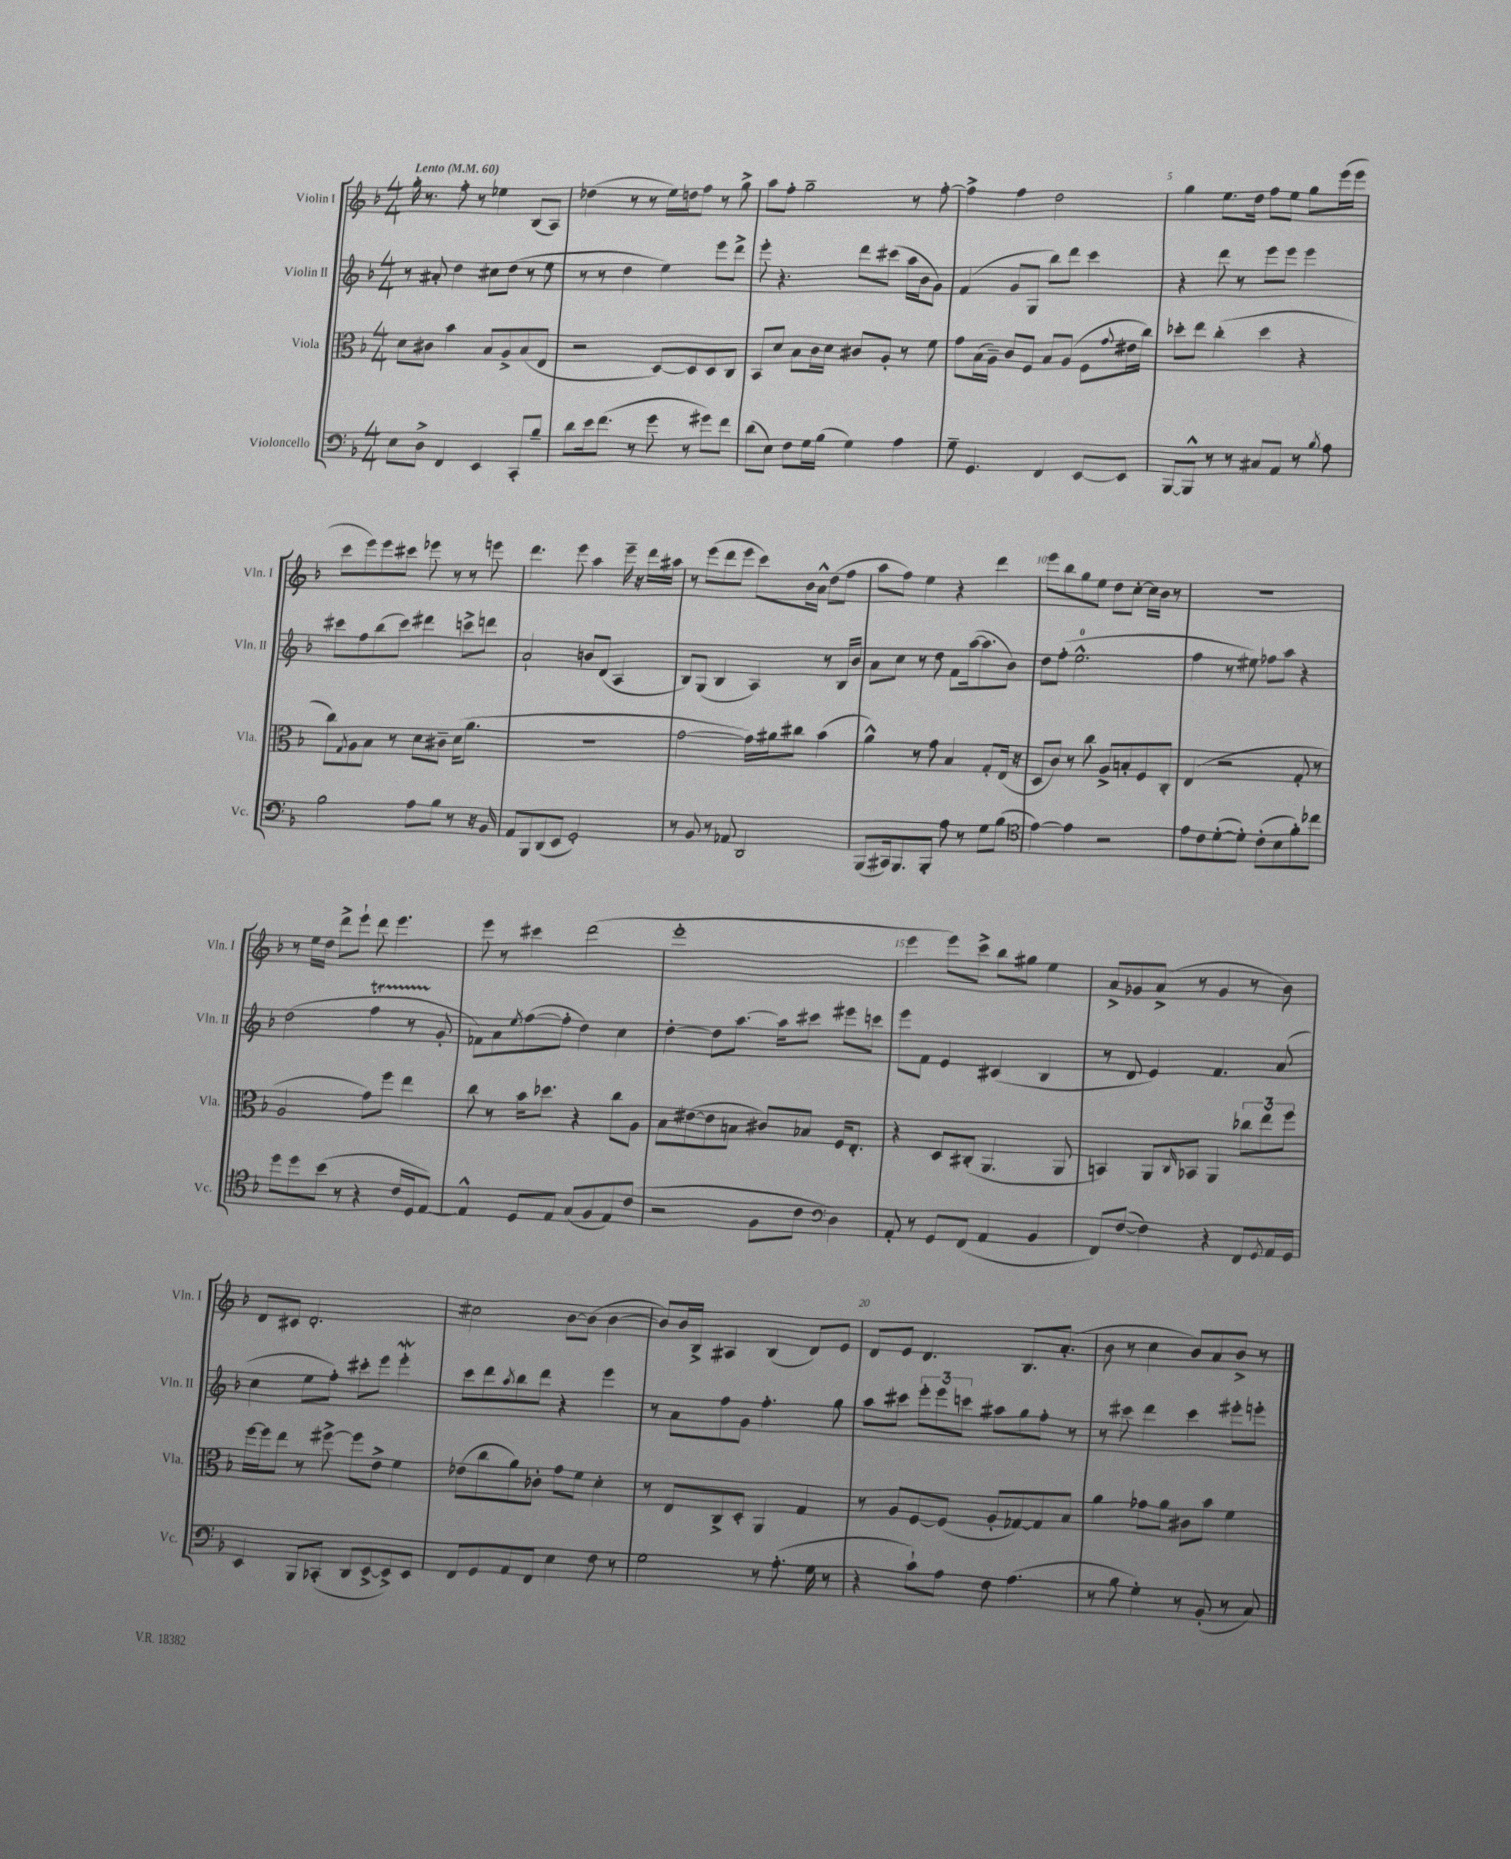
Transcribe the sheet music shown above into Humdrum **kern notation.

**kern	**kern	**kern	**kern
*part4	*part3	*part2	*part1
*staff4	*staff3	*staff2	*staff1
*I"Violoncello	*I"Viola	*I"Violin II	*I"Violin I
*I'Vc.	*I'Vla.	*I'Vln. II	*I'Vln. I
*clefF4	*clefC3	*clefG2	*clefG2
*k[b-]	*k[b-]	*k[b-]	*k[b-]
*M4/4	*M4/4	*M4/4	*M4/4
*MM60	*MM60	*MM60	*MM60
=1	=1	=1	=1
!	!	!	!LO:TX:a:B:t=Lento
8E\L	8d\L	8r	16gg'\
.	.	.	8.r
8D^\J	8c#X\J	8a#X'/	.
4FF/	4b-\	4dd\	8ff'\
.	.	.	8r
4EE/	8B-/L	8cc#X\L	4ee-X\
.	8A^/	(8dd\J	.
8CC'/L	(8B-/	8r	(8B-/L
8B-~/J	8E/J	8ee\	8A/J)
=2	=2	=2	=2
8d\L	2r	8r	(4dd-X\
16e\k	.	8r	.
(8.f\J	.	.	.
.	.	4dd\	8r
8r	.	.	8r
8g\	[8D/L)	4ee\)	16ee\LL)
.	.	.	16ddn\J
8r	8D/]	.	8ff\J
8g#X\L)	8D/	8eee\L	8r
8f\J	8C/J	8ddd^\J	8gg^\
=3	=3	=3	=3
(8d\L	8BB-/L	8eee'\	8aa\L
8E\J)	8d/J	4.r	8ff'\J
8F\L	8B-\L	.	2gg~\
16G\L	16c\L	.	.
(16B-\JJ	16d\JJ	.	.
4G\)	8c#X/L	8ddd\L	.
.	8A'/J	(8ccc#X\J	.
4A\	8r	16aa\LL	8r
.	.	16b-\J	.
.	8f\	8g\J)	[8ff'\
=4	=4	=4	=4
8G~\	8g\L	(4f/	4ff^\]
4.GG/	(16B-\L	.	.
.	16A~\JJ)	.	.
.	8c/L	8g/L	4ff\
.	8F/J	8G/J	.
4FF/	8B-/L	8bb-\L)	2dd\
.	(8A/J	8ddd\J	.
[8EE/L	8F\L	4ccc\	.
.	8qqg/	.	.
8EE/J]	16e#X\L	.	.
.	16cc\JJ)	.	.
=5	=5	=5	=5
[8BBB-/L	8dd-X'\L	4r	4gg\
8BBB-^^/J]	8ee\J	.	.
8r	(4cc'\	8ddd\	8.ee\L
8r	.	8r	.
.	.	.	16dd\Jk
8C#X/L	4dd-\	8eee\L	8ff\L
8AA/J	.	8eee\J	8ee\J
8r	4r	4eee\	8gg\L
8qB-/	.	.	.
8A\	.	.	(16eee\L
.	.	.	16eee\JJ
!!LO:LB:g=z
=6	=6	=6	=6
2B-\	8cc\L)	8ccc#X\L	8ccc\L
.	8qG/	.	.
.	8A\	8ff\	8eee\)
.	8B-\J	(8bb-\	8eee\
.	8r	8ccc#\J)	8ccc#X\J
8A\L	8d\L	4ddd#X\	8eee-X\
8B-\J	8c#X~\J	.	8r
8r	(16d\KL	8cccn^\L	8r
.	8.a\J	.	.
16r	.	8dddn\J	8eeen\
16BB-/	.	.	.
=7	=7	=7	=7
8AA/L	1r	2a`/	4.ddd\
8BBB-/	.	.	.
(8DD/	.	.	.
8EE/J	.	.	8eee\
2GG'/)	.	8bn/L	4aa\
.	.	(8d/J	.
.	.	4A/	16eee~\
.	.	.	16r
.	.	.	16ddd\LL
.	.	.	16aa#X\JJ
=8	=8	=8	=8
8r	[2g\	8B-/L)	8r
8BB-/	.	(8G/J	(8eee\L
8r	.	4B-/	8ddd\
8AA-X/	.	.	8eee\J
2DD/	16g\LL])	4A/)	8ccc\L)
.	16a#X\J	.	.
.	8cc#X\J	.	16b-\L
.	.	.	16a^^\JJ
.	(4b-\	8r	(8dd\L
.	.	16B-/LL	8ff\J
.	.	16b-/JJ	.
=9	=9	=9	=9
(8BBB-/L	4a^^\)	8a\L	8aa\L
16CC#X/k)	.	8cc\J	8ff\J)
8.BBB-/	.	.	.
.	8r	8r	4ee\
8BBB-'/J	8g\	8dd\	.
8A\	4B-/	8f\L	4r
8r	.	([16aa\k	.
.	.	8.aa\]	.
8G\L	8G'/L	.	4ddd\
(8B-\J	(16E/Jk	8b-\J)	.
.	16r	.	.
=10	=10	=10	=10
*clefC4	*	*	*
[4e\)	8D/L	8dd\L	8eee\L
.	8c/J)	(8ff'\J	8bb-\
4e\]	8r	2.ee^^\	8gg\
.	8cc\	.	8ee\J
2r	8A^/L	.	8dd\L
.	8Bn'/	.	[8cc'\J
.	8F/	.	16cc\LL]
.	.	.	16b-\JJ
.	8C'/J	.	8r
=11	=11	=11	=11
8e\L	(4E/	4ff\	1r
8c\	.	.	.
([8d'\	2r	8r	.
8d'\J])	.	8ee#X\)	.
(8c'\L	.	8ff-X\L	.
8B-\	.	8aa\J	.
8f'\)	8G'/	4r	.
8cc-X\J	8r	.	.
!!LO:LB:g=z
=12	=12	=12	=12
8dd\L	2A/	(2dd\	8r
8dd\	.	.	16ee\LL
.	.	.	16dd\JJ
(8b-\J	.	.	8ddd^\L
8r	.	.	8eee`\J
4r	8g\L)	4ffT\	8ddd\
.	8ff\J	.	4.eee\
16c/LL	4ee\	8r	.
16D/J	.	.	.
[8E/J)	.	8g'/	.
=13	=13	=13	=13
4E^^/]	8cc\	8f-X\L)	8eee\
.	8r	8a\	8r
.	.	8qee/	.
8D/L	16b-\KL	([8ff\	4ccc#X\
.	8.dd-X\J	.	.
8E/J	.	8ff'\J]	.
(8G/L	4r	4dd\)	(2ddd\
8F/	.	.	.
8E/)	8cc\L	4cc\	.
(8c/J	8A\J	.	.
=14	=14	=14	=14
2r	8B-\L	[4dd'\	1eee'
.	([8e#X\	.	.
.	8e#\]	8dd\L]	.
.	8Bn\J	[8.aa\J	.
8F\L	8c#X/L)	.	.
.	.	16aa\KL]	.
8c\J	8B-X/J	8ccc#X\J	.
*clefF4	*	*	*
4D\)	16F/KL	8eee#X\L	.
.	8.E'/J	.	.
.	.	8cccn\J	.
=15	=15	=15	=15
8AA'/	4r	8eee\L	4eee\
8r	.	8f\J	.
8GG/L	8D/L	4e/	8eee\L)
(8FF/J	(8C#X'/J	.	8ccc^\J
4AA/	4.AA/	(4c#X/	8bb-\L
.	.	.	8gg#X\J
4BB-/	.	4B-/	4ee\
.	8AA/	.	.
=16	=16	=16	=16
8FF/L)	4BBn/)	8r	8a^/L
([8F/J	.	8d/	8g-X/
4F\])	8AA/L	4e/)	(8a^/J
.	16qqC/	.	.
.	8BB-X/J	.	8r
4r	4AA/	4.f/	4g-/
8FF/L	12cc-X\L	.	8r
.	12ee\	.	.
8qGG/	.	.	.
16AA/L	.	(8a/	8b-\)
.	12ff\J	.	.
16GG/JJ	.	.	.
!!LO:LB:g=z
=17	=17	=17	=17
4EE/	[16ff\LL	4cc\	8d/L
.	16ff\J]	.	.
.	8ee\J	.	8c#X/J
8BBB-/L	8r	8ee\L	2.d'/
(8CC-X'/J	[8ff#X^\	8ff'\J)	.
8DD/L	8ff#\L]	8ccc#X'\L	.
[8EE^/	8e^\J	8eee\J	.
8EE^/])	4f\	4eeeW'\	.
8EE/J	.	.	.
=18	=18	=18	=18
8FF/L	(8e-X\L	8ccc\L	2cc#X\
8GG/	8cc\	8ddd\	.
.	.	8qaa/	.
8AA/	8a\)	8bb-\	.
8FF/J	8c-X'\J	8ddd\J	.
4E\	8g\L	4r	[8b-\L
.	8f\J	.	(8b-\J]
8F\	4d'\	4eee\	[4b-\
8r	.	.	.
=19	=19	=19	=19
2G\	8r	8r	8b-/L])
.	8E/L	8a\L	16b-/L
.	.	.	16B-^/JJ
.	8C^/	8ff\	4A#X/
.	8D'/J	8g\J	.
8r	4AA/	4.ff'\	(4B-/
(8.A'\	.	.	.
.	4G/	.	8d/L)
16G\	.	.	.
8r	.	8gg\	8e/J
=20	=20	=20	=20
4r	8r	8aa\L	8d/L
.	8A/L	8ccc#X\J	8e/J
8c`\L)	[8F/	12eee'\L	4.d/
.	.	12eee\	.
8A\J	(8F/J]	.	.
.	.	12cccn\J	.
8F\	8A'/L	8aa#X\L	.
(4.A\	[8G-X/)	8gg\	8.B-/L
.	8G-/]	8ff'\J	.
.	.	.	(8.a'/J
.	8B-/J	8r	.
=21	=21	=21	=21
8r	4a\	8r	8b-\
8B-\	.	8ccc#X\	8r
4G'\)	8g-X\L	4ddd\	4cc\
.	8a\J	.	.
8r	8c#X\L	4ccc#\	8b-/L)
(8BB-'/	8b-\J	.	8a/
8r	4f\	8eee#X'\L	8b-^/J
8C/)	.	8eeen'\J	8r
==	==	==	==
*-	*-	*-	*-
